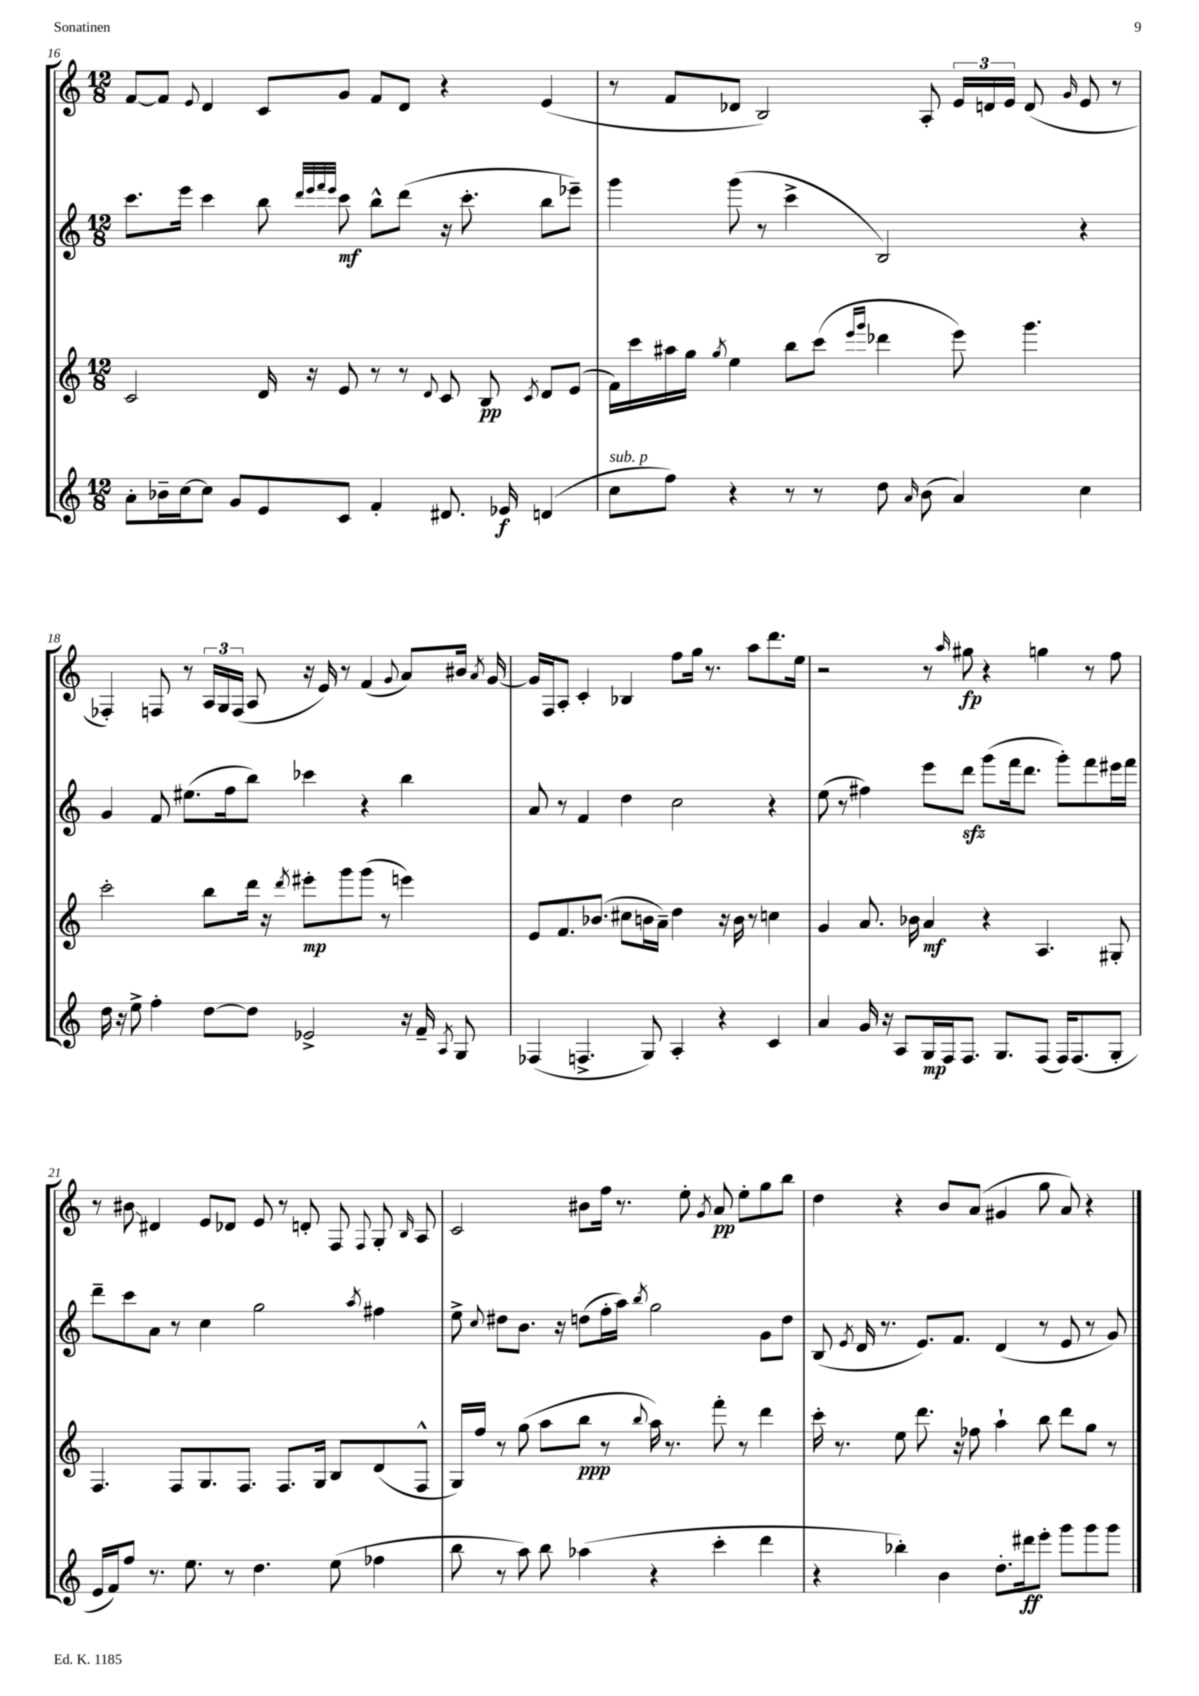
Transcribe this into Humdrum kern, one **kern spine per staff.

**kern	**kern	**kern	**kern
*staff4	*staff3	*staff2	*staff1
*clefG2	*clefG2	*clefG2	*clefG2
*k[]	*k[]	*k[]	*k[]
*M12/8	*M12/8	*M12/8	*M12/8
8a'	2c	8.ccc	[8f
16b-~	.	.	8f]
[16cc	.	16eee	.
.	.	.	8qqe
8cc]	.	4ccc	4d
8g	.	.	.
8e	16d	8bb	8c
.	16r	.	.
.	.	32qqddd	.
.	.	32qqeee	.
.	.	32qqfff	.
.	.	32qqeee	.
8c	8e	8ccc	8g
4f'	8r	8bb^^	8f
.	8r	(8ddd	8d
.	8qqd	.	.
8.d#	8c	16r	4r
.	.	8.ccc'	.
.	8B	.	.
16e-	.	.	.
.	8qc	.	.
(4d	8d	8bb	(4e
.	(8e	8eee-~)	.
=	=	=	=
8cc	16f)	4ggg	8r
.	16ccc	.	.
8ff)	16aa#	.	8f
.	16gg	.	.
.	8qgg	.	.
4r	4ee	(8ggg	8d-
.	.	8r	2B)
8r	8bb	4ccc^	.
8r	(8ccc	.	.
.	16qqeee	.	.
.	16qqggg	.	.
8dd	4ddd-	2B)	.
16qqa	.	.	.
(8b	.	.	8A'
4a)	8eee)	.	24e
.	.	.	24d
.	.	.	24e
.	4.ggg	.	(8d
.	.	.	16qqg
4cc	.	4r	8e
.	.	.	8r
=	=	=	=
16dd	2ccc'	4g	4F-')
16r	.	.	.
8ee^	.	.	.
4ff'	.	8f	8F
.	.	(8.ee#	8r
[8dd	8bb	.	24A
.	.	.	24G
.	.	16ff	.
.	.	.	(24F
8dd]	16ddd	8bb)	8A
.	16r	.	.
.	8qddd	.	.
2e-^	8eee#'	4ccc-	16r
.	.	.	16e)
.	8ggg	.	8r
.	(8ggg	4r	(4f
.	8r	.	.
.	.	.	8qqg
16r	4eee)	4bb	8a)
16f~	.	.	.
8qA	.	.	.
8G	.	.	16b#
.	.	.	8qa
.	.	.	[16g
=	=	=	=
(4F-	8e	8a	16g]
.	.	.	16F
.	8.f	8r	8A'
4.F^	.	4f	4c'
.	(8.b-	.	.
.	8cc#	4dd	4B-
8G)	16b	.	.
.	16a~)	.	.
4A'	4dd	2cc	8ff
.	.	.	16gg
.	.	.	8.r
4r	16r	.	.
.	16b	.	.
.	8r	.	8aa
4c	4cc	4r	8.ddd
.	.	.	16ee
=	=	=	=
4a	4g	(8ee	2r
.	.	8r	.
16g	8.a	4ff#)	.
16r	.	.	.
8A	.	.	.
.	16b-	.	.
16G	4a	8eee	8r
16F	.	.	.
.	.	.	16qqaa
8.F	.	8ddd	8gg#
.	4r	(8ggg	4r
8.G	.	.	.
.	.	16fff	.
.	.	8.ddd	.
(8F	4.A	.	4gg
16F)	.	8ggg')	.
(8.F	.	.	.
.	.	8fff	8r
8G'	8G#'	16eee#	8ff
.	.	16fff	.
=	=	=	=
16e	4.F	8ddd~	8r
16f)	.	.	.
8ff	.	8ccc	8b#
8.r	.	8a	4d#
.	8F	8r	.
8.ee	.	.	.
.	8.G	4cc	8e
8r	.	.	8d-
.	8.F	.	.
4.dd	.	2gg	8e
.	8.F	.	8r
.	.	.	8d'
.	16G	.	.
(8ee	8B	.	8F
.	.	8qaa	8qqF
4ff-	(8d	4ff#	8G'
.	.	.	16qqB
.	8F^^	.	8A
=	=	=	=
8bb	16G)	8ee^	2c
.	16ff	.	.
.	.	8qqcc	.
8r	8r	8dd#	.
8aa)	(8gg	8.b	.
8bb	8aa	.	.
.	.	16r	.
(4aa-	8bb	(8dd	8b#
.	8r	16ff'	16ff
.	.	16aa)	8.r
.	8qqbb	8qbb	.
4r	16aa)	2gg	.
.	8.r	.	.
.	.	.	8ee'
.	.	.	8qg
4ccc'	8fff'	.	8a
.	8r	.	8ee'
4ddd	4ddd	8g	8gg
.	.	8dd	8bb
=	=	=	=
4r	16ccc'	(8B	4dd
.	8.r	.	.
.	.	8qe	.
.	.	16d	.
.	.	8.r	.
4bb-')	8ee	.	4r
.	8.ddd	8.e)	.
4b	.	.	8b
.	16r	8.f	.
.	8ff-	.	(8a
8.dd'	4aa`	(4d	4g#
16ddd#	.	.	.
8eee'	8bb	8r	8gg
8ggg	8ddd	8e	8a)
8ggg	8gg	8r	4r
8ggg	8r	8g)	.
==	==	==	==
*-	*-	*-	*-
